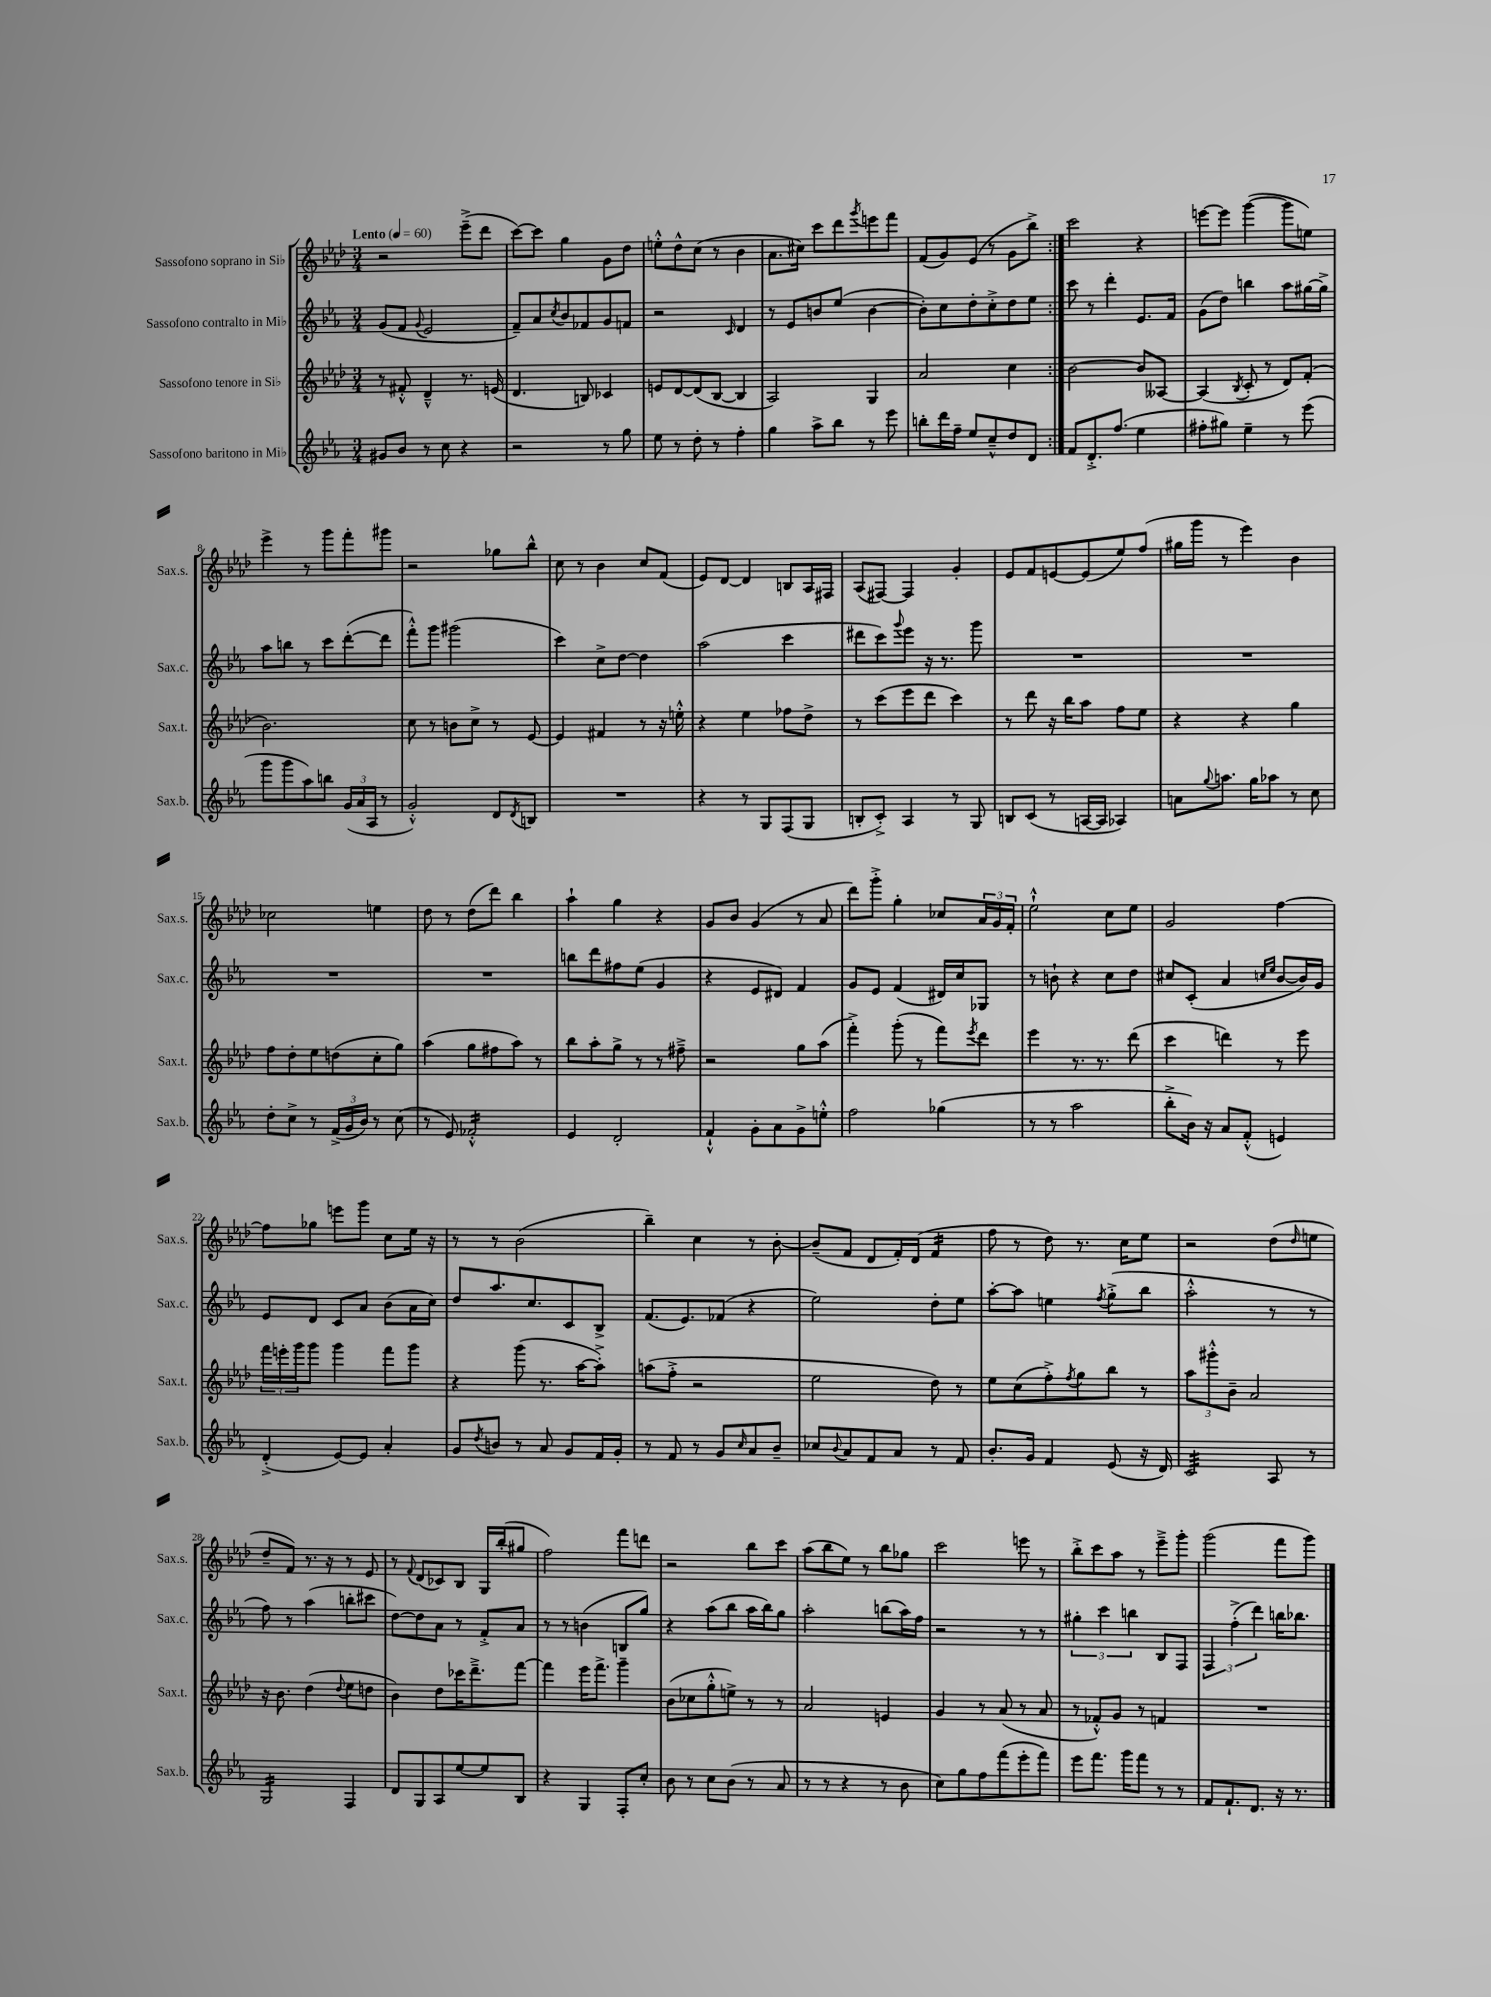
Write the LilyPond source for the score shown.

<<
\new StaffGroup <<
\new Staff = "s0" \with { instrumentName = "Sassofono soprano in Sib" shortInstrumentName = "Sax.s." } {
    \clef treble \key aes \major \numericTimeSignature \time 3/4 \tempo "Lento" 4 = 60
    \repeat volta 2 { r2 ees'''8--->( des'''8 |
    c'''8~) c'''8 g''4 g'8 des''8 |
    e''8-.-^ des''8-^ c''8( r8 bes'4 |
    aes'8. cis''16) c'''8 des'''8 \acciaccatura { g'''8 } e'''8 f'''8 |
    f'8( g'8) ees'8( r8 g'8 bes''8->) | }
    c'''2 r4 |
    e'''8~ e'''8 g'''4~( g'''8 e''8) |
    ees'''4-> r8 g'''8 f'''8-. gis'''8 |
    r2 ges''8 bes''8-^ |
    c''8 r8 bes'4 c''8 f'8( |
    ees'8) des'8~ des'4 b8 aes16 fis16 |
    aes8( fis8~) fis4 g'4-. |
    ees'8 f'8 e'8~ e'8( ees''8) f''8( |
    gis''16 g'''16 r8 ees'''4) bes'4 |
    ces''2 e''4 |
    des''8 r8 des''8( des'''8) bes''4 |
    aes''4-! g''4 r4 |
    g'8 bes'8 g'4( r8 aes'8 |
    des'''8) g'''8-.-> g''4-. ces''8 \tuplet 3/2 { aes'16 g'16 f'16-. } |
    ees''2-!-^ c''8 ees''8 |
    g'2 f''4~ |
    f''8 ges''8 e'''8 g'''8 c''8 ees''16 r16 |
    r8 r8 bes'2( |
    bes''4--) c''4 r8 bes'8~-. |
    bes'8--( f'8 des'8 f'16-.) des'16( f'4:16 |
    f''8 r8 des''8) r8. c''16 ees''8 |
    r2 des''8( \grace { des''16 } e''8 |
    des''8-- f'8) r8. r16 r8 ees'8 |
    r8 \appoggiatura { f'8 } des'8( ces'8) bes8 g16 bes''16-.( gis''8 |
    f''2) f'''8 d'''8 |
    r2 bes''8 c'''8 |
    aes''8( bes''8 ees''8) r8 bes''8 ges''8 |
    c'''2 e'''8 r8 |
    bes''8-.-> c'''8 aes''8 r8 ees'''8---> g'''8-. |
    g'''2( f'''8 g'''8) \bar "|." |
}
\new Staff = "s1" \with { instrumentName = "Sassofono contralto in Mib" shortInstrumentName = "Sax.c." } {
    \clef treble \key ees \major \numericTimeSignature \time 3/4
    \repeat volta 2 { g'8( f'8 \appoggiatura { g'8 } ees'2 |
    f'8--) aes'8 \acciaccatura { c''8 } bes'8 fes'8 g'8 f'8 |
    r2 \grace { c'16 } d'4 |
    r8 ees'8 b'8 ees''8( b'4~ |
    b'8-.) c''8 d''8-. c''8-.-> d''8 ees''8 | }
    c'''8 r8 d'''4-. ees'8. f'16 |
    g'8( d''8) b''4 aes''8 gis''16~ gis''16-> |
    aes''8 b''8 r8 c'''8 d'''8~-.( d'''8 |
    f'''8-.-^) g'''8 gis'''2( |
    c'''4) c''8-> d''8~ d''4 |
    aes''2( c'''4 |
    dis'''8 c'''8) \appoggiatura { g'''8 } ees'''8 r16 r8. g'''8 |
    R2. |
    R2. |
    R2. |
    R2. |
    b''8 d'''8 fis''8 ees''8( g'4 |
    r4 ees'8 dis'8) f'4 |
    g'8 ees'8 f'4( dis'16) c''16 ges8 |
    r8 b'8-! r4 c''8 d''8 |
    cis''8 c'8-.( aes'4 \grace { c''16 ees''16 } bes'8~ bes'16) g'16 |
    ees'8 d'8 c'8 aes'8 bes'8( aes'16 c''16) |
    d''8 aes''8. c''8. c'8 bes8-> |
    f'8.( ees'8.) fes'8( r4 |
    ees''2) d''8-. ees''8 |
    aes''8~-. aes''8 e''4 \acciaccatura { f''8 } g''8-.->( bes''8 |
    aes''2-.-^ r8 r8 |
    f''8) r8 aes''4( b''8-. cis'''8 |
    d''8~) d''8 aes'8 r8 f'8-.-> aes'8 |
    r8 r8 b'4( b8 g''8) |
    r4 aes''8( bes''8 aes''16 bes''16) g''8 |
    aes''2-. b''8( aes''16) f''16 |
    r2 r8 r8 |
    \tuplet 3/2 { gis''4-. c'''4 b''4 } bes8 f8 |
    \tuplet 3/2 { f4 f''4-.->( d'''4) } b''16 bes''8. \bar "|." |
}
\new Staff = "s2" \with { instrumentName = "Sassofono tenore in Sib" shortInstrumentName = "Sax.t." } {
    \clef treble \key aes \major \numericTimeSignature \time 3/4
    \repeat volta 2 { r8 fis'8-.-^ des'4---^ r8. e'16( |
    des'4. b8) ces'4 |
    e'8 des'8~ des'8( bes8~ bes4 |
    aes2) g4 |
    aes'2 c''4 | }
    bes'2~ bes'8 aeses8~ |
    aeses4( \acciaccatura { bes8 } c'8-. r8 des'8) f'8-.( |
    bes'2.) |
    c''8 r8 b'8 c''8-> r8 ees'8~ |
    ees'4 fis'4 r8 r16 e''16-.-^ |
    r4 ees''4 fes''8 des''8-> |
    r8 c'''8( ees'''8 des'''8 c'''4) |
    r8 des'''8 r16 bes''16 aes''8 f''8 ees''8 |
    r4 r4 g''4 |
    f''8 des''8-. ees''8 d''8( c''8-. g''8) |
    aes''4( g''8 fis''8 aes''8) r8 |
    bes''8 aes''8-. g''8-> r8 r8 fis''8---> |
    r2 g''8 aes''8( |
    f'''4-.->) g'''8-.( r8 f'''8) \acciaccatura { ees'''8 } des'''8 |
    ees'''4 r8. r8. des'''8( |
    c'''4 d'''4) r8 ees'''8 |
    \tuplet 3/2 { f'''16 e'''16-. g'''16 } g'''8 g'''4 f'''8 g'''8 |
    r4 g'''8( r8. aes''16~ aes''8-.->) |
    a''8( f''8-.-> r2 |
    ees''2 des''8) r8 |
    ees''8 c''8( f''8-.->) \acciaccatura { f''8 } g''8 bes''8 r8 |
    \tuplet 3/2 { aes''8 gis'''8-.-^ bes'8-- } aes'2 |
    r16 bes'8. des''4( \appoggiatura { des''8 } ees''8 d''8 |
    bes'4) des''8 ces'''16 des'''8.---> f'''8~ |
    f'''4 ees'''16 f'''8.-> g'''4-- |
    bes'8( ces''8 g''8-.-^ e''8->) r8 r8 |
    aes'2 e'4 |
    g'4 r8 aes'8( r8 aes'8 |
    r8 fes'8-.-^) g'8 r8 f'4 |
    R2. \bar "|." |
}
\new Staff = "s3" \with { instrumentName = "Sassofono baritono in Mib" shortInstrumentName = "Sax.b." } {
    \clef treble \key ees \major \numericTimeSignature \time 3/4
    \repeat volta 2 { gis'8 bes'8 r8 c''8 r4 |
    r2 r8 g''8 |
    ees''8 r8 d''8-. r8 f''4-. |
    g''4 aes''8-> bes''8 r8 ees'''8 |
    b''8-. d'''16 f''16-- ees''8 c''8---^ d''8 d'8 | }
    f'8 d'8.-.-> f''8.( ees''4 |
    fis''8-. gis''8) ees''4-- r8 ees'''8( |
    g'''8 g'''8 aes''8) b''8 \tuplet 3/2 { g'16( aes'16 aes16 } r8 |
    g'2-.-^) d'8 \acciaccatura { d'8 } b8 |
    R2. |
    r4 r8 g8 f8( g8 |
    b8-. c'8-.->) aes4 r8 g8 |
    b8 c'8( r8 a16~ a16 aes4) |
    a'8 \appoggiatura { g''8 } a''8. g''16 aes''8 r8 c''8 |
    d''8-. c''8-> r8 \tuplet 3/2 { f'16->( g'16 bes'16) } r8 c''8( |
    r8 ees'8) fes'2:16-.-^ |
    ees'4 d'2-. |
    f'4-!-^ g'8-. aes'8 g'8-> e''8-.-^ |
    f''2 ges''4( |
    r8 r8 aes''2 |
    bes''8-.-> bes'16) r16 aes'8 f'8-.-^( e'4) |
    d'4-.->( ees'8~) ees'8 aes'4-. |
    g'8 \acciaccatura { d''8 } b'8 r8 aes'8 g'8 f'16 g'16-. |
    r8 f'8 r8 g'8 \grace { c''16 } aes'8 bes'8-- |
    ces''8 \appoggiatura { bes'8 } aes'8 f'8 aes'8 r8 f'8 |
    bes'8.-. g'16 f'4 ees'8( r16 d'16) |
    c'2:32 aes8 r8 |
    g2:16 f4 |
    d'8 g8 aes8 ees''8~ ees''8 bes8 |
    r4 g4 f8-. c''8-. |
    bes'8 r8 c''8 bes'8( r8 aes'8 |
    r8 r8 r4 r8 bes'8 |
    c''8) g''8 f''8 f'''8( ees'''8-. f'''8) |
    ees'''8 f'''8. g'''16 f'''8 r8 r8 |
    f'8 f'8.-! d'8. r16 r8. \bar "|." |
}
>>
>>
